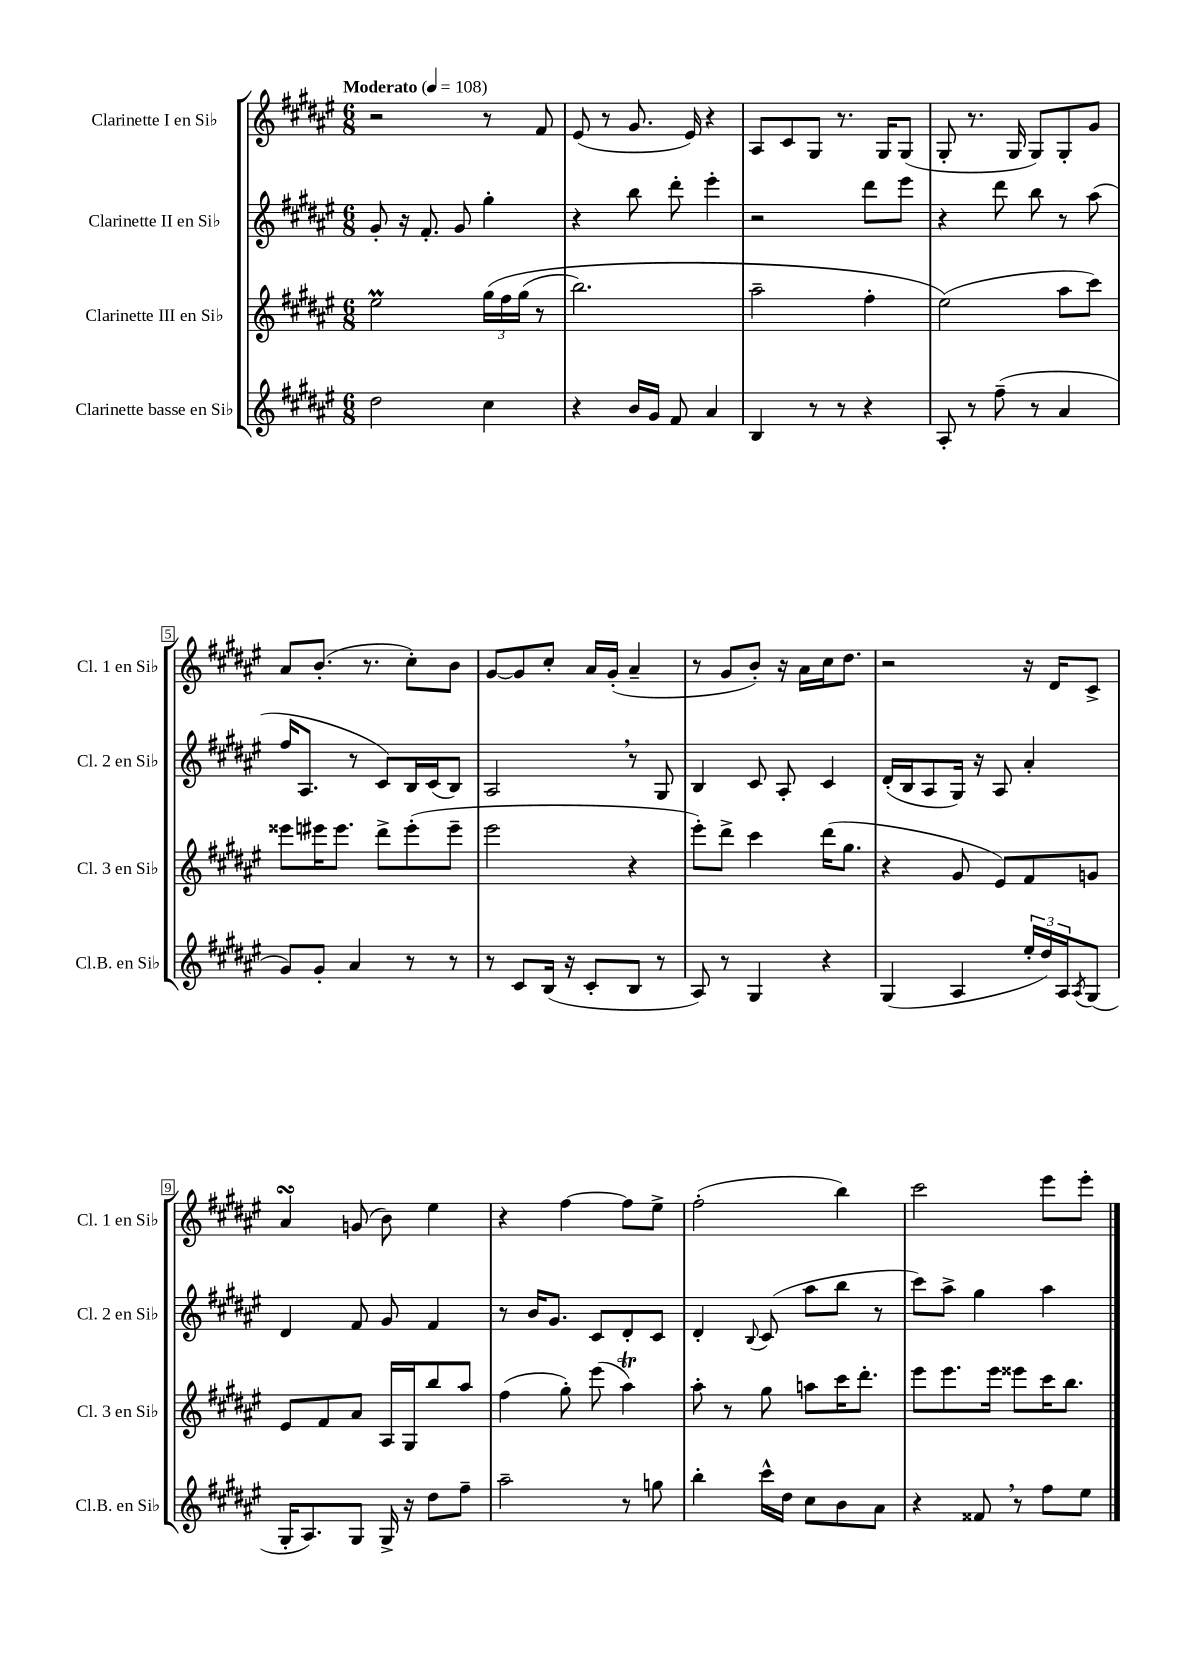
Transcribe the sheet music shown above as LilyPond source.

<<
\new StaffGroup <<
\new Staff = "s0" \with { instrumentName = "Clarinette I en Sib" shortInstrumentName = "Cl. 1 en Sib" } {
    \clef treble \key fis \major \numericTimeSignature \time 6/8 \tempo "Moderato" 4 = 108
    r2 r8 fis'8 |
    eis'8( r8 gis'8. eis'16) r4 |
    ais8 cis'8 gis8 r8. gis16 gis8( |
    gis8-. r8. gis16 gis8) gis8-. gis'8 |
    ais'8 b'8.-.( r8. cis''8-.) b'8 |
    gis'8~ gis'8 cis''8-. ais'16 gis'16-.( ais'4-- |
    r8 gis'8 b'8-.) r16 ais'16 cis''16 dis''8. |
    r2 r16 dis'16 cis'8-> |
    ais'4\turn g'8( b'8) eis''4 |
    r4 fis''4~ fis''8 eis''8-> |
    fis''2-.( b''4) |
    cis'''2 eis'''8 eis'''8-. \bar "|." |
}
\new Staff = "s1" \with { instrumentName = "Clarinette II en Sib" shortInstrumentName = "Cl. 2 en Sib" } {
    \clef treble \key fis \major \numericTimeSignature \time 6/8
    gis'8-. r16 fis'8.-. gis'8 gis''4-. |
    r4 b''8 dis'''8-. eis'''4-. |
    r2 dis'''8 eis'''8 |
    r4 dis'''8 b''8 r8 ais''8( |
    fis''16 ais8. r8 cis'8) b16 cis'16( b8) |
    ais2 \breathe r8 gis8 |
    b4 cis'8 ais8-. cis'4 |
    dis'16-.( b16 ais8 gis16) r16 ais8 ais'4-. |
    dis'4 fis'8 gis'8 fis'4 |
    r8 b'16 gis'8. cis'8 dis'8-. cis'8 |
    dis'4-. \appoggiatura { b8 } cis'8( ais''8 b''8 r8 |
    cis'''8) ais''8-> gis''4 ais''4 \bar "|." |
}
\new Staff = "s2" \with { instrumentName = "Clarinette III en Sib" shortInstrumentName = "Cl. 3 en Sib" } {
    \clef treble \key fis \major \numericTimeSignature \time 6/8
    eis''2\prall \tuplet 3/2 { gis''16\( fis''16 gis''16( } r8 |
    b''2.) |
    ais''2-- fis''4-. |
    eis''2(\) ais''8 cis'''8) |
    eisis'''8 eis'''16 eis'''8. dis'''8-> eis'''8-.( eis'''8-- |
    eis'''2 r4 |
    eis'''8-.) dis'''8-> cis'''4 dis'''16( gis''8. |
    r4 gis'8 eis'8) fis'8 g'8 |
    eis'8 fis'8 ais'8 ais16 gis16 b''8 ais''8 |
    fis''4( gis''8-.) eis'''8( ais''4\trill) |
    ais''8-. r8 gis''8 a''8 cis'''16 dis'''8.-. |
    eis'''8 eis'''8. eis'''16 eisis'''8 cis'''16 b''8. \bar "|." |
}
\new Staff = "s3" \with { instrumentName = "Clarinette basse en Sib" shortInstrumentName = "Cl.B. en Sib" } {
    \clef treble \key fis \major \numericTimeSignature \time 6/8
    dis''2 cis''4 |
    r4 b'16 gis'16 fis'8 ais'4 |
    b4 r8 r8 r4 |
    ais8-. r8 fis''8--( r8 ais'4 |
    gis'8) gis'8-. ais'4 r8 r8 |
    r8 cis'8 b16( r16 cis'8-. b8 r8 |
    ais8) r8 gis4 r4 |
    gis4( ais4 \tuplet 3/2 { eis''16-. dis''16) ais16 } \acciaccatura { ais8 } gis8( |
    gis16-. ais8.) gis8 gis16-> r16 dis''8 fis''8-- |
    ais''2-- r8 g''8 |
    b''4-. cis'''16-^ dis''16 cis''8 b'8 ais'8 |
    r4 fisis'8 \breathe r8 fis''8 eis''8 \bar "|." |
}
>>
>>
\layout { \context { \Score \override BarNumber.stencil = #(make-stencil-boxer 0.1 0.3 ly:text-interface::print) } }
